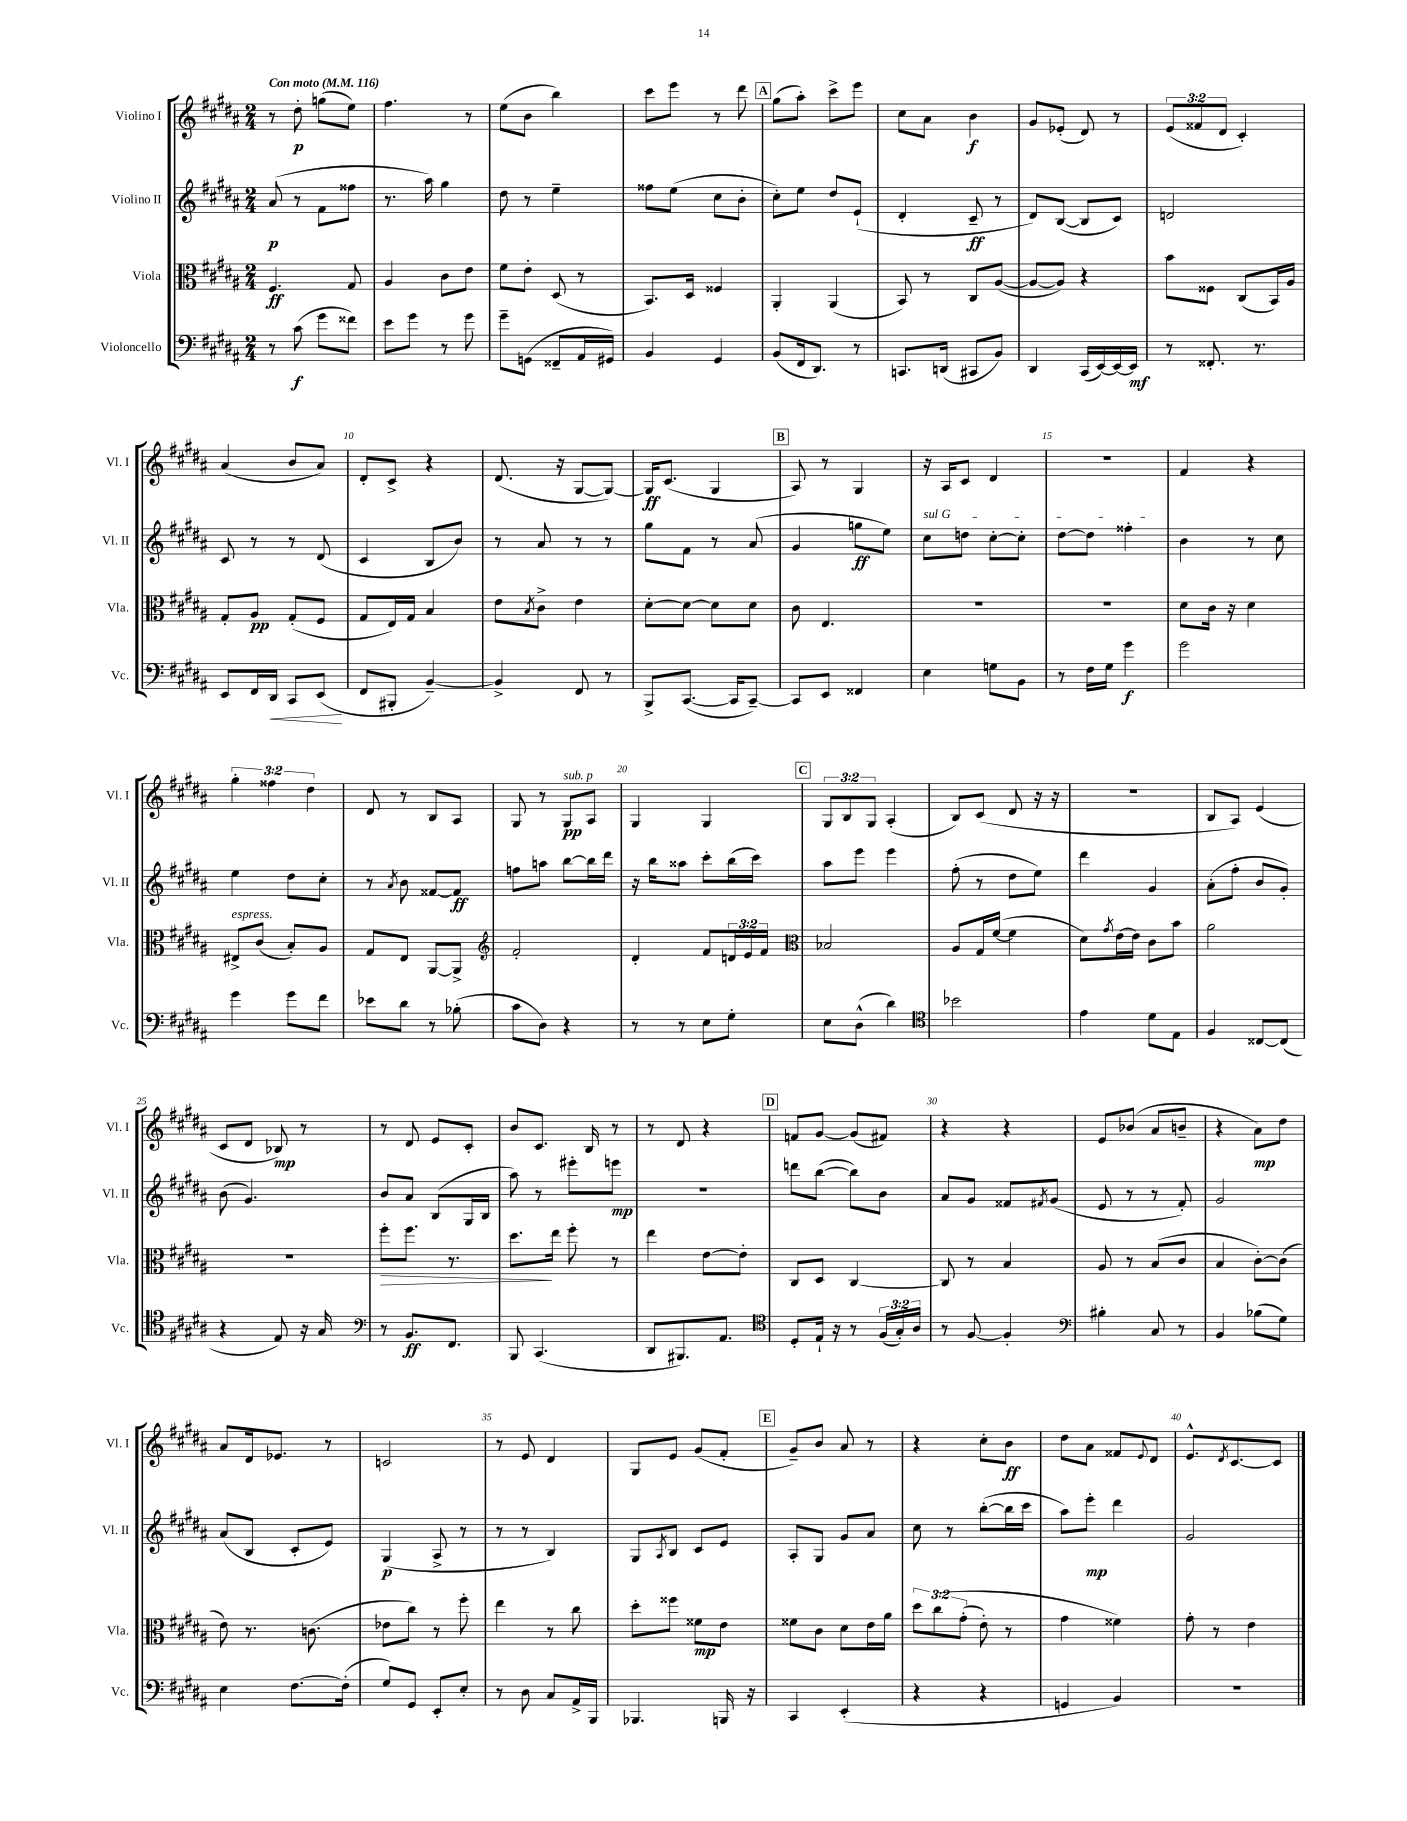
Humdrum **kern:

**kern	**kern	**kern	**kern
*staff4	*staff3	*staff2	*staff1
*clefF4	*clefC3	*clefG2	*clefG2
*k[f#c#g#d#a#]	*k[f#c#g#d#a#]	*k[f#c#g#d#a#]	*k[f#c#g#d#a#]
*M2/4	*M2/4	*M2/4	*M2/4
*MM116	*MM116	*MM116	*MM116
8r	4.F#	(8a#	8r
(8c#	.	8r	8dd#'
8g#	.	8f#	(8gg
8f##)	8G#	8ff##	8ee)
=	=	=	=
8e	4A#	8.r	4.ff#
8g#	.	.	.
.	.	16aa#)	.
8r	8c#	4gg#	.
8g#	8e	.	8r
=	=	=	=
8g#~	8f#	8dd#	(8ee
(8GG	8e'	8r	8b
8FF##~	(8D#	4ee~	4bb)
16AA#	8r	.	.
16GG#)	.	.	.
=	=	=	=
4BB	8.BB)	8ff##	8ccc#
.	.	(8ee	8eee
.	16D#	.	.
4GG#	4F##	8cc#	8r
.	.	8b'	8ddd#
=	=	=	=
(8BB	4AA#'	8cc#')	(8gg#
16FF#	.	8ee	8aa#')
8.DD#)	.	.	.
.	(4AA#	8dd#	8ccc#^
8r	.	(8e`	8eee
=	=	=	=
8.CC	8BB)	4d#'	8cc#
.	8r	.	8a#
(16DD	.	.	.
8CC#	8C#	8c#~	4b
8BB)	([8A#	8r	.
=	=	=	=
4DD#	8A#_	8d#)	8g#
.	8A#])	([8B	(8e-'
(16CC#	4r	8B]	8d#)
[16EE)	.	.	.
16EE_	.	8c#)	8r
16EE]	.	.	.
=	=	=	=
8r	8b	2d	(12e
.	.	.	12f##
8.FF##'	8F##	.	.
.	.	.	12d#
.	(8C#	.	4c#')
8.r	.	.	.
.	16BB)	.	.
.	16A#	.	.
=	=	=	=
8EE	8G#'	8c#	(4a#
16FF#	8A#	8r	.
16DD#	.	.	.
8CC#	(8G#'	8r	8b
(8EE	8F#	(8d#	8a#)
=	=	=	=
8FF#	8G#	4c#	8d#'
8BBB#'	16E)	.	8c#^
.	16G#	.	.
[4BB~)	4B	8B	4r
.	.	8b)	.
=	=	=	=
4BB^]	8e	8r	(8.d#
.	8qB	.	.
.	8c#^	8a#	.
.	.	.	16r
8FF#	4e	8r	[8G#
8r	.	8r	8G#_)
=	=	=	=
8BBB^	[8d#'	8gg#	16G#]
.	.	.	(8.c#
([8.CC#	8d#_	8f#	.
.	8d#]	8r	4G#
16CC#]	.	.	.
[8CC#~)	8d#	(8a#	.
=	=	=	=
8CC#]	8c#	4g#	8A#)
8EE	4.E	.	8r
4FF##	.	8gg	4G#
.	.	8ee)	.
=	=	=	=
4E	2r	8cc#	16r
.	.	.	16A#
.	.	8dd	8c#
8G	.	[8cc#'	4d#
8BB	.	8cc#']	.
=	=	=	=
8r	2r	[8dd#	2r
16F#	.	8dd#]	.
16G#	.	.	.
4g#	.	4ff##'	.
=	=	=	=
2g#	8d#	4b	4f#
.	16c#	.	.
.	16r	.	.
.	4d#	8r	4r
.	.	8cc#	.
=	=	=	=
4g#	8E#^	4ee	6gg#'
.	(8c#	.	.
.	.	.	6ff##
8g#	8B')	8dd#	.
.	.	.	6dd#
8f#	8A#	8cc#'	.
=	=	=	=
8e-	8G#	8r	8d#
.	.	8qa#	.
8d#	8E	8b	8r
8r	[8AA#	[8f##	8B
(8B-'	8AA#^]	8f##]	8A#
=	=	=	=
*	*clefG2	*	*
8c#	2f#'	8ff	8G#
8D#)	.	8aa	8r
4r	.	[8bb	8G#
.	.	16bb]	8A#
.	.	16ddd#	.
=	=	=	=
8r	4d#'	16r	4G#
.	.	16bb	.
8r	.	8aa##	.
8E	8f#	8ccc#'	4G#
8G#'	24d	(16bb	.
.	24e	.	.
.	.	16ccc#)	.
.	24f#	.	.
=	=	=	=
*	*clefC3	*	*
8E	2B-	8aa#	12G#
.	.	.	12B
(8D#^^	.	8eee	.
.	.	.	12G#
4d#)	.	4eee	(4A#'
=	=	=	=
*clefC4	*	*	*
2b-	8A#	(8ff#'	8B)
.	16G#	8r	(8c#
.	([16f#	.	.
.	4f#]	8dd#	8d#
.	.	8ee)	16r
.	.	.	16r
=	=	=	=
4e	8d#)	4ddd#	2r
.	8qg#	.	.
.	[16e	.	.
.	16e]	.	.
8d#	8c#	4g#	.
8E	8b	.	.
=	=	=	=
4F#	2a#	(8a#'	8B
.	.	8ff#'	8A#)
[8C##	.	8b	(4e
(8C##]	.	8g#')	.
=	=	=	=
4r	2r	(8b	8c#
.	.	4.g#)	8d#
8E)	.	.	8B-)
16r	.	.	8r
16G#	.	.	.
=	=	=	=
*clefF4	*	*	*
8r	8ff#'	8b	8r
8.BB	8.ff#	8a#	8d#
.	.	(8B	8e
8.FF#	8.r	.	.
.	.	16G#	8c#'
.	.	16B	.
=	=	=	=
8BBB	8.dd#	8aa#)	8b
(4.CC#	.	8r	8.c#
.	16ee	.	.
.	8ff#'	8eee#'	.
.	.	.	16B
.	8r	8eee	8r
=	=	=	=
8DD#	4ee	2r	8r
8.BBB#)	.	.	8d#
.	[8e	.	4r
8.AA#	.	.	.
.	8e']	.	.
=	=	=	=
*clefC4	*	*	*
8D#'	8C#	8ddd	8f
16E`	8D#	([8bb	[8g#
16r	.	.	.
8r	[4C#	8bb])	(8g#]
(24F#	.	8b	8f#)
24G#')	.	.	.
24A#	.	.	.
=	=	=	=
8r	8C#]	8a#	4r
[8F#	8r	8g#	.
4F#']	4B	8f##	4r
.	.	8qf#	.
.	.	(8g#	.
=	=	=	=
*clefF4	*	*	*
4B#'	8A#	8e	8e
.	8r	8r	(8b-
8C#	(8B	8r	8a#
8r	8c#	8f#')	8b~
=	=	=	=
4BB	4B	2g#	4r
(8B-	[8c#')	.	8a#)
8G#)	(8c#]	.	8dd#
=	=	=	=
4E	8e)	(8a#	8a#
.	8.r	8B	16d#
.	.	.	8.e-
[8.F#	.	8c#'	.
.	(8.c	.	.
.	.	8e)	8r
(16F#']	.	.	.
=	=	=	=
8G#)	8e-	(4G#	2c
8GG#	8cc#)	.	.
8EE'	8r	8A#^	.
8E'	8ff#'	8r	.
=	=	=	=
8r	4ee	8r	8r
8D#	.	8r	8e
8C#	8r	4B)	4d#
16AA#^	8cc#	.	.
16BBB	.	.	.
=	=	=	=
4.BBB-	8dd#'	8G#	8G#
.	.	8qA#	.
.	8ff##	8B	8e
.	8f##	8c#	(8g#
16BBB	8e	8e	8f#'
16r	.	.	.
=	=	=	=
4CC#	8f##	8A#'	8g#~)
.	8c#	8G#	8b
(4EE'	8d#	8g#	8a#
.	16e	8a#	8r
.	16a#	.	.
=	=	=	=
4r	12dd#	8cc#	4r
.	&(12cc#	.	.
.	.	8r	.
.	(12g#'	.	.
4r	8e')	([8bb'	8cc#'
.	8r	16bb]	8b
.	.	16ccc#	.
=	=	=	=
4GG	4g#	8aa#)	8dd#
.	.	8eee'	8a#
4BB)	4f##&)	4ddd#	8f##
.	.	.	8qqe
.	.	.	8d#
=	=	=	=
2r	8g#'	2g#	8.e^^
.	8r	.	.
.	.	.	8qd#
.	.	.	[8.c#
.	4e	.	.
.	.	.	8c#]
==	==	==	==
*-	*-	*-	*-
